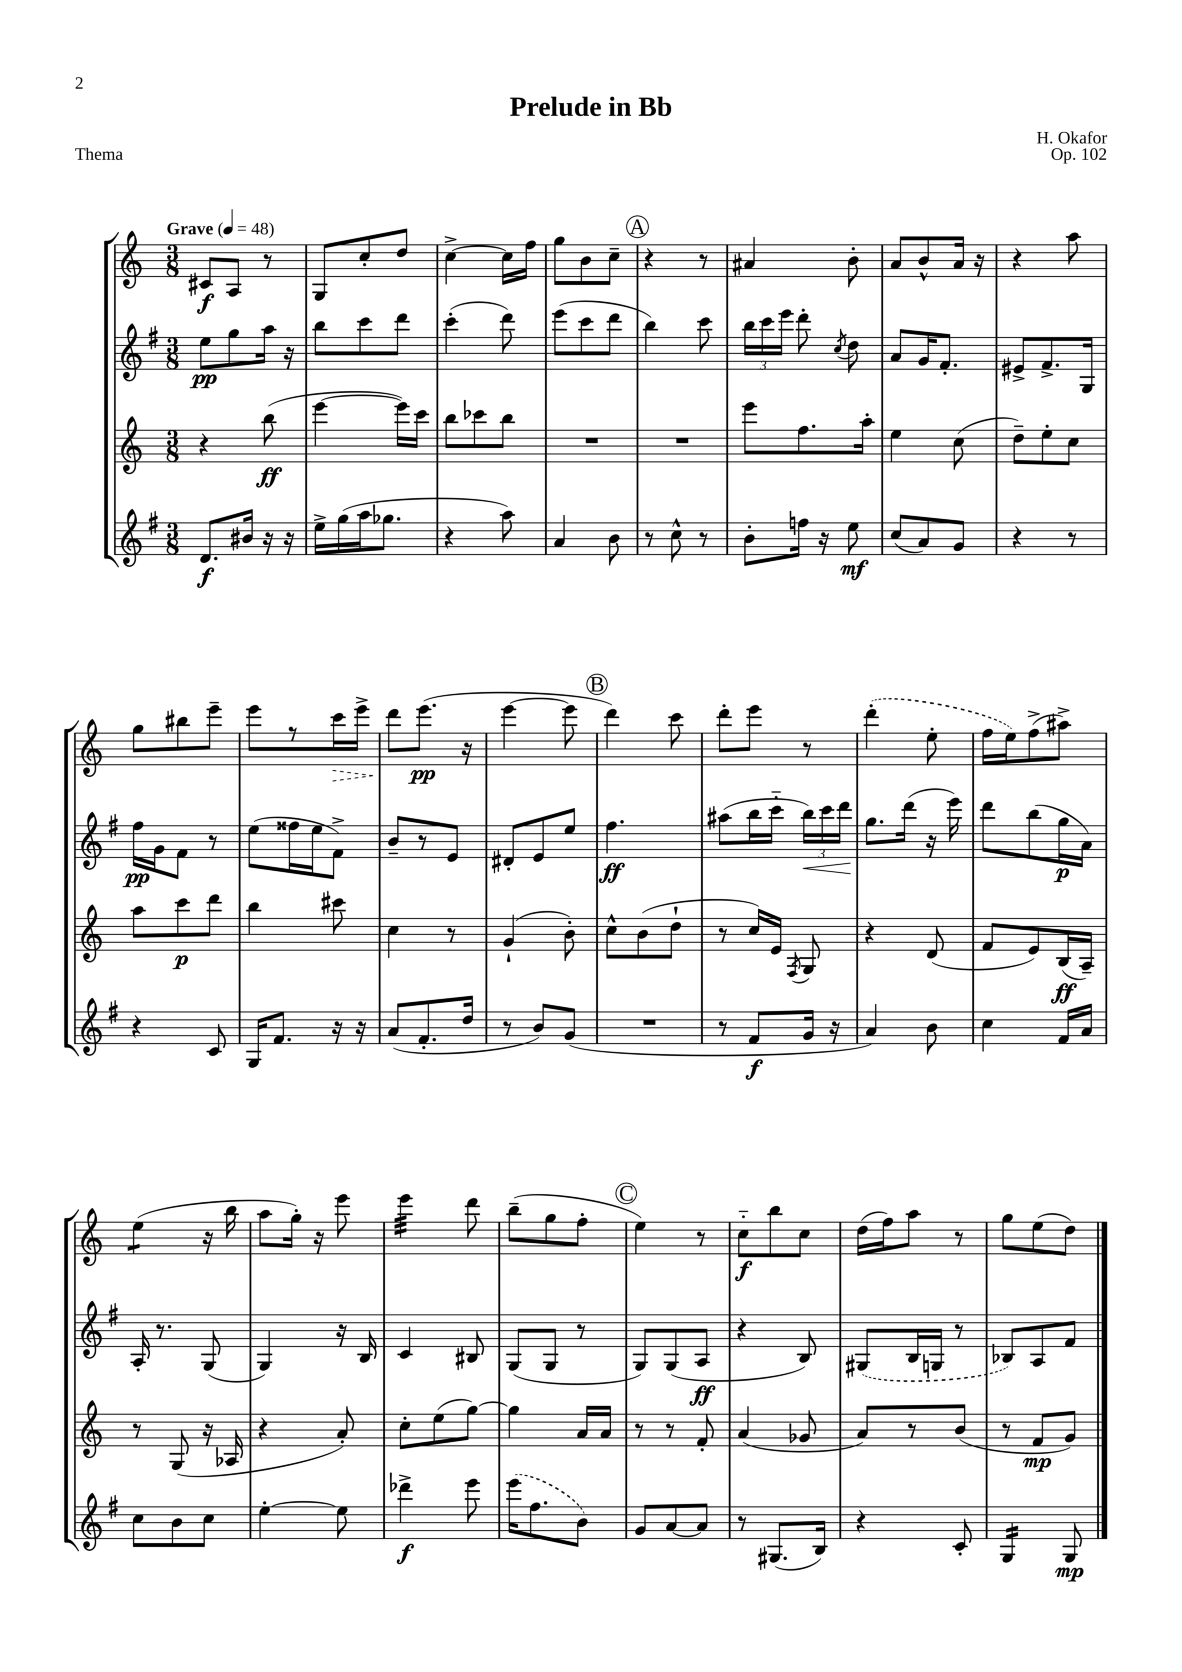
\header { title = "Prelude in Bb" composer = "H. Okafor" opus = "Op. 102" piece = "Thema" }
<<
\new StaffGroup <<
\new Staff = "s0" {
    \clef treble \key c \major \numericTimeSignature \time 3/8 \tempo "Grave" 4 = 48
    \autoBeamOff cis'8[\f a8] r8 |
    g8[ c''8-. d''8] |
    c''4~-> c''16[ f''16] |
    g''8[ b'8 c''8]-- |
    \mark \markup { \circle "A" } r4 r8 |
    ais'4 b'8-. |
    a'8[ b'8-^ a'16] r16 |
    r4 a''8 |
    g''8[ bis''8 e'''8]-- |
    e'''8[ r8 \once \override Hairpin.style = #'dashed-line c'''16\> e'''16]-> |
    d'''8[\! e'''8.]\pp( r16 |
    e'''4~ e'''8 |
    \mark \markup { \circle "B" } d'''4) c'''8 |
    d'''8[-. e'''8] r8 |
    \once \slurDashed d'''4-.( e''8-. |
    f''16[ e''16) f''8->( ais''8]->) |
    e''4:8( r16 b''16 |
    a''8[ g''16]-.) r16 e'''8 |
    e'''4:32 d'''8 |
    b''8[--( g''8 f''8]-. |
    \mark \markup { \circle "C" } e''4) r8 |
    c''8[-_\f b''8 c''8] |
    d''16[( f''16) a''8] r8 |
    g''8[ e''8( d''8]) \bar "|." |
}
\new Staff = "s1" {
    \clef treble \key g \major \numericTimeSignature \time 3/8
    \autoBeamOff e''8[\pp g''8 a''16] r16 |
    b''8[ c'''8 d'''8] |
    c'''4-.( d'''8) |
    e'''8[( c'''8 d'''8] |
    \mark \markup { \circle "A" } b''4) c'''8 |
    \tuplet 3/2 { b''16[ c'''16 e'''16] } d'''8-. \acciaccatura { c''8 } d''8 |
    a'8[ g'16 fis'8.]-. |
    eis'8[-> fis'8.-> g16] |
    fis''16[\pp g'16 fis'8] r8 |
    e''8[( fisis''16 e''16 fis'8]->) |
    b'8[-- r8 e'8] |
    dis'8[-. e'8 e''8] |
    \mark \markup { \circle "B" } fis''4.\ff |
    ais''8[( b''16 c'''16]-_ \tuplet 3/2 { b''16[\<) c'''16 d'''16] } |
    g''8.[\! d'''16]( r16 e'''16) |
    d'''8[ b''8( g''16\p a'16]) |
    a16-. r8. g8( |
    g4) r16 b16 |
    c'4 bis8 |
    g8[( g8] r8 |
    \mark \markup { \circle "C" } g8[) g8( a8]\ff |
    r4 b8) |
    \once \slurDashed gis8[( b16 g16] r8 |
    bes8[) a8 fis'8] \bar "|." |
}
\new Staff = "s2" {
    \clef treble \key c \major \numericTimeSignature \time 3/8
    \autoBeamOff r4 b''8\ff( |
    e'''4~ e'''16[) c'''16] |
    b''8[ ces'''8 b''8] |
    R4. |
    \mark \markup { \circle "A" } R4. |
    e'''8[ f''8. a''16]-. |
    e''4 c''8( |
    d''8[--) e''8-. c''8] |
    a''8[ c'''8\p d'''8] |
    b''4 cis'''8 |
    c''4 r8 |
    g'4-!( b'8-.) |
    \mark \markup { \circle "B" } c''8[-^ b'8( d''8]-! |
    r8 c''16[) e'16] \acciaccatura { f8 } g8 |
    r4 d'8( |
    f'8[ e'8) b16\ff( a16]--) |
    r8 g8( r16 aes16 |
    r4 a'8-.) |
    c''8[-. e''8( g''8]~) |
    g''4 a'16[ a'16] |
    \mark \markup { \circle "C" } r8 r8 f'8-. |
    a'4( ges'8 |
    a'8[) r8 b'8]( |
    r8 f'8[\mp g'8]) \bar "|." |
}
\new Staff = "s3" {
    \clef treble \key g \major \numericTimeSignature \time 3/8
    \autoBeamOff d'8.[\f bis'16] r16 r16 |
    e''16[-> g''16( a''16 ges''8.] |
    r4 a''8) |
    a'4 b'8 |
    \mark \markup { \circle "A" } r8 c''8-^ r8 |
    b'8[-. f''16] r16 e''8\mf |
    c''8[( a'8) g'8] |
    r4 r8 |
    r4 c'8 |
    g16[ fis'8.] r16 r16 |
    a'8[( fis'8.-. d''16] |
    r8 b'8[) g'8]( |
    \mark \markup { \circle "B" } R4. |
    r8 fis'8[\f g'16] r16 |
    a'4) b'8 |
    c''4 fis'16[ a'16] |
    c''8[ b'8 c''8] |
    e''4~-. e''8 |
    des'''4->\f e'''8 |
    \once \slurDashed e'''16[( fis''8. b'8]) |
    \mark \markup { \circle "C" } g'8[ a'8~ a'8] |
    r8 gis8.[( b16]) |
    r4 c'8-. |
    g4:16 g8\mp \bar "|." |
}
>>
>>
\layout { \context { \Score \remove "Bar_number_engraver" } }
